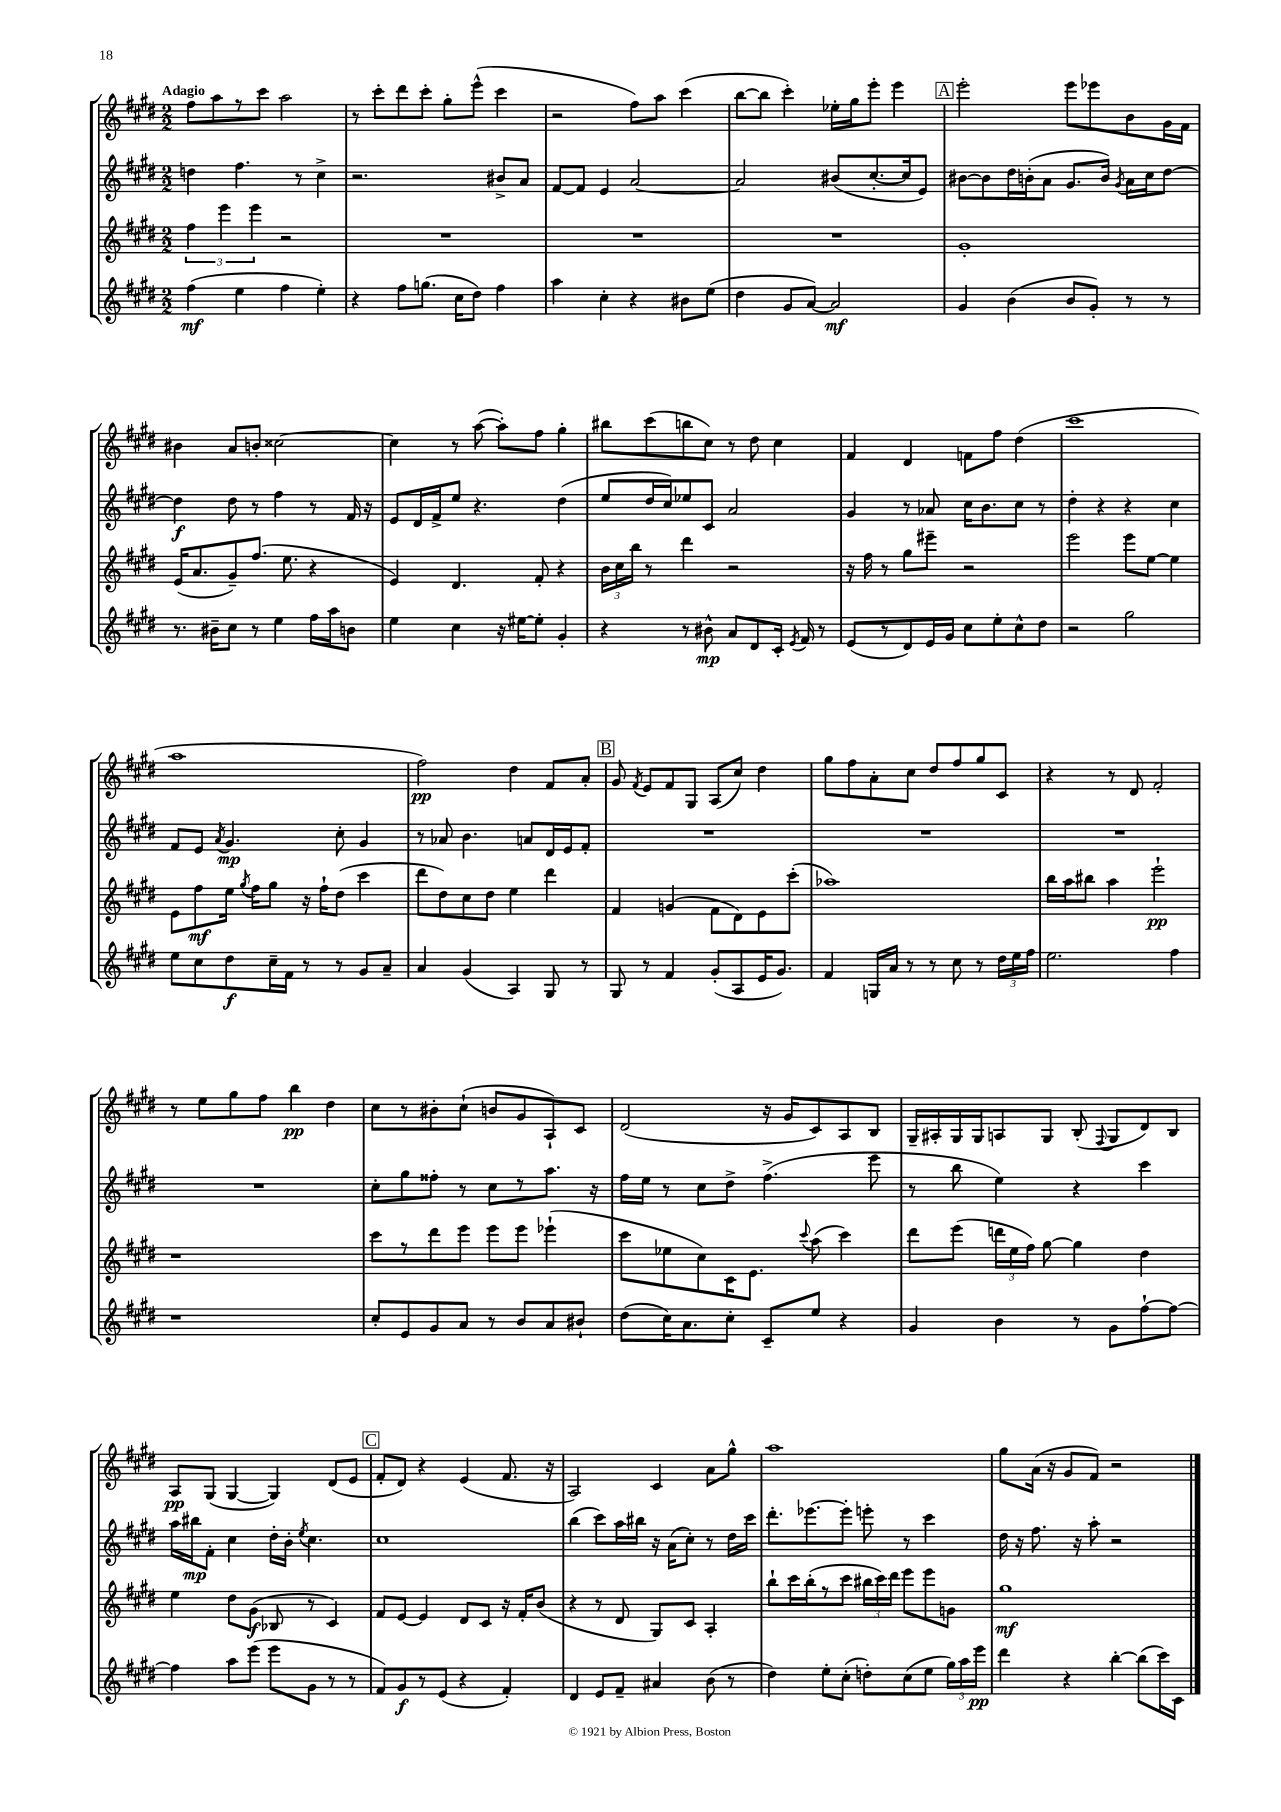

**kern	**kern	**kern	**kern
*staff4	*staff3	*staff2	*staff1
*clefG2	*clefG2	*clefG2	*clefG2
*k[f#c#g#d#]	*k[f#c#g#d#]	*k[f#c#g#d#]	*k[f#c#g#d#]
*M2/2	*M2/2	*M2/2	*M2/2
(4ff#\	6ff#\	4dd\	8ff#\L
.	.	.	8aa\
.	6eee\	.	.
4ee\	.	4.ff#\	8r
.	6eee\	.	.
.	.	.	8ccc#\J
4ff#\	2r	.	2aa\
.	.	8r	.
4ee'\)	.	4cc#^\	.
=	=	=	=
4r	1r	2.r	8r
.	.	.	8ccc#'\L
8ff#\L	.	.	8ddd#\
(8.gg\J	.	.	8ccc#'\J
.	.	.	8gg#'\L
16cc#\LK	.	.	.
8dd#\J)	.	.	(8eee^^\J
4ff#\	.	8b#^/L	4ccc#\
.	.	8a/J	.
=	=	=	=
4aa\	1r	[8f#/L	2r
.	.	8f#/]J	.
4cc#'\	.	4e/	.
4r	.	[2a/	8ff#\L)
.	.	.	8aa\J
8b#\L	.	.	(4ccc#\
(8ee\J	.	.	.
=	=	=	=
4dd#\	1r	2a/]	[8bb\L
.	.	.	8bb\]J
8g#/L	.	.	4ccc#'\)
[8a/J)	.	.	.
2a/]	.	(8b#/L	16ee-'\LL
.	.	.	16gg#\J
.	.	[8.cc#'/	8eee'\J
.	.	.	4eee\
.	.	16cc#/]k	.
.	.	8e/J)	.
=	=	=	=
4g#/	1g#'	[8b#\L	2eee'\
.	.	8b#\]	.
(4b\	.	16dd#\L	.
.	.	(16b'\J	.
.	.	8a\J	.
8b/L	.	8.g#/L	8eee\L
8g#'/J)	.	.	8eee-\
.	.	16b/Jk)	.
.	.	8qg#/	.
8r	.	16a\LL	8b\
.	.	16cc#\J	.
8r	.	[8dd#\J	16g#\L
.	.	.	16f#\JJ
=	=	=	=
8.r	(16e/LK	4dd#\]	4b#\
.	8.a/	.	.
16b#~\LK	.	.	.
8cc#\J	8g#~/)	8dd#\	8a/L
8r	(8.ff#/J	8r	8b'/J
4ee\	.	4ff#\	[2cc##\
.	8.ee\	.	.
16ff#\LL	4r	8r	.
16aa\J	.	.	.
8b\J	.	16f#/	.
.	.	16r	.
=	=	=	=
4ee\	4e/)	8e/L	4cc##\]
.	.	16d#/L	.
.	.	16f#^/J	.
4cc#\	4.d#/	8ee/J	8r
.	.	4.r	([8aa\
16r	.	.	8aa'\]L)
[16ee#\LK	.	.	.
8ee#'\]J	8f#'/	.	8ff#\J
4g#'/	4r	(4dd#\	4gg#'\
=	=	=	=
4r	24b\LL	8ee/L	8bb#\L
.	24cc#\	.	.
.	24bb\JJ	.	.
.	8r	16dd#/L	(8ccc#\
.	.	16cc#/J)	.
8r	4ddd#\	8ee-/	8bb\
8b#^^\	.	8c#/J	8cc#\J)
8a/L	2r	2a/	8r
8d#/	.	.	8dd#\
16c#'/Jk	.	.	4cc#\
8qe/	.	.	.
16f#/	.	.	.
8r	.	.	.
=	=	=	=
(8e/L	16r	4g#/	4f#/
.	16ff#\	.	.
8r	8r	.	.
8d#/)	8gg#\L	8r	4d#/
16e/L	8eee#~\J	8a-/	.
16g#/JJ	.	.	.
8cc#\L	2r	16cc#\LK	8f\L
.	.	8.b\	.
8ee'\	.	.	8ff#\J
8cc#^^\	.	8cc#\J	(4dd#\
8dd#\J	.	8r	.
=	=	=	=
2r	2eee\	4dd#'\	1ccc#
.	.	4r	.
2gg#\	8eee\L	4r	.
.	[8ee\J	.	.
.	4ee\]	4cc#\	.
=	=	=	=
8ee\L	8e\L	8f#/L	1aa
8cc#\	8ff#\	8e/J	.
.	.	8qa/	.
8dd#\	16ee\Jk	4.g#/	.
.	8qgg#/	.	.
.	16ff#\LK	.	.
16cc#~\L	8gg#\J	.	.
16f#\JJ	.	.	.
8r	16r	.	.
.	16ff#`\LK	.	.
8r	(8dd#\J	8cc#'\	.
8g#/L	4ccc#\	4g#/	.
8a~/J	.	.	.
=	=	=	=
4a/	8ddd#\L	8r	2ff#\)
.	8dd#\)	8a-/	.
(4g#/	8cc#\	4.b\	.
.	8dd#\J	.	.
4A/)	4ee\	.	4dd#\
.	.	8a/L	.
8G#/	4ddd#\	16d#/L	8f#/L
.	.	16e/J	.
8r	.	8f#'/J	8a'/J
=	=	=	=
8G#/	4f#/	1r	8g#/
.	.	.	8qf#/
8r	.	.	8e/L
4f#/	(4g/	.	8f#/
.	.	.	8G#/J
(8g#'/L	8f#\L	.	(8A/L
8A/	8d#\)	.	8cc#/J)
16e/K	8e\	.	4dd#\
8.g#/J)	.	.	.
.	(8ccc#'\J	.	.
=	=	=	=
4f#/	1aa-)	1r	8gg#\L
.	.	.	8ff#\
16G/LL	.	.	8a'\
16a/JJ	.	.	.
8r	.	.	8cc#\J
8r	.	.	8dd#/L
8cc#\	.	.	8ff#/
8r	.	.	8gg#/
24dd#\LL	.	.	8c#/J
24ee\	.	.	.
24ff#\JJ	.	.	.
=	=	=	=
2.ee\	16bb\LL	1r	4r
.	16aa\J	.	.
.	8bb#\J	.	.
.	4aa\	.	8r
.	.	.	8d#/
.	2eee`\	.	2f#'/
4ff#\	.	.	.
=	=	=	=
1r	1r	1r	8r
.	.	.	8ee\L
.	.	.	8gg#\
.	.	.	8ff#\J
.	.	.	4bb\
.	.	.	4dd#\
=	=	=	=
8cc#'/L	8ccc#\L	8cc#'\L	8cc#\L
8e/	8r	8gg#\	8r
8g#/	8ddd#\	8ff##'\J	8b#'\
8a/J	8eee\J	8r	(8cc#`\J
8r	8eee\L	8cc#\L	8b/L
8b/L	8eee\J	8r	8g#/
8a/	(4eee-`\	8.aa\J	8A`/)
8b#`/J	.	.	8c#/J
.	.	16r	.
=	=	=	=
(8dd#\L	8ccc#\L	16ff#\LL	(2d#/
.	.	16ee\JJ	.
16cc#\K)	8ee-\	8r	.
8.a\	.	.	.
.	8cc#\)	8cc#\L	.
8cc#'\J	16c#\K	8dd#^\J	.
.	8.e\J	.	.
8c#~/L	.	(4.ff#^\	16r
.	.	.	16g#/LK
.	8qqccc#/	.	.
8ee/J	(8aa\	.	8c#/)
4r	4ccc#\)	.	8A/
.	.	8eee\	8B/J
=	=	=	=
4g#/	8ddd#\L	8r	16G#~/LL
.	.	.	16A#'/
.	(8eee\J	8bb\	16G#/
.	.	.	16G#/J
4b\	24ddd\LL	4ee\)	8A/
.	24ee\	.	.
.	24ff#\JJ)	.	.
.	[8gg#\	.	8G#/J
8r	4gg#\]	4r	(8B'/
.	.	.	8qqF#/
8g#\L	.	.	8G#/L
[8ff#`\	4dd#\	4ccc#\	8d#/)
8ff#\_J	.	.	8B/J
=	=	=	=
4ff#\]	4ee\	16aa\LL	8A/L
.	.	16bb#\J	.
.	.	8f#'\J	(8G#/J
8aa\L	8dd#\L	4cc#\	[4G#/
(8eee\J	(8g#\J	.	.
8eee\L	8B-/	16dd#'\LL	4G#/])
.	.	16b'\JJ	.
.	.	8qee/	.
8g#\J	8r	4.cc#\	.
8r	4c#/)	.	(8d#/L
8r	.	.	8e/J
=	=	=	=
8f#/L)	8f#/L	1cc#	8f#'/L
8g#/	[8e/J	.	8d#/J)
8r	4e/]	.	4r
(8e/J	.	.	.
4r	8d#/L	.	(4e/
.	8c#/J	.	.
4f#'/)	16r	.	8.f#/
.	16f#'/LK	.	.
.	(8b/J	.	.
.	.	.	16r
=	=	=	=
4d#/	4r	(4bb\	2A/)
8e/L	8r	8ccc#\L)	.
8f#~/J	8d#/	16aa\L	.
.	.	16bb#\JJ	.
4a#/	8G#/L)	16r	4c#/
.	.	(16a\LK	.
.	8c#/J	8cc#'\J)	.
(8b\	4A'/	8r	8a\L
8r	.	16dd#\LL	8gg#^^\J
.	.	16ccc#\JJ	.
=	=	=	=
4dd#\)	8bb`\L	8.ddd#'\L	1aa
.	16ccc#\L	.	.
.	(16bb'\J	[8.eee-\	.
8ee'\L	8r	.	.
(8cc#'\J	8ccc#\J	8eee-'\]J	.
8dd'\L)	24bb#\LL	8eee'\	.
.	24ccc#\)	.	.
.	24ddd#\JJ	.	.
(8cc#\	8eee\L	8r	.
8ee\J	8eee\	4ccc#\	.
24gg#\LL)	8g\J	.	.
24aa\	.	.	.
24eee\JJ	.	.	.
=	=	=	=
4ddd#\	1gg#	16dd#\	8gg#\L
.	.	16r	.
.	.	8.ff#\	(16a\Jk
.	.	.	16r
4r	.	.	8g#/L
.	.	16r	.
.	.	8aa'\	8f#/J)
[4bb'\	.	2r	2r
(8bb\]L	.	.	.
16ccc#\L)	.	.	.
16c#\JJ	.	.	.
==	==	==	==
*-	*-	*-	*-
